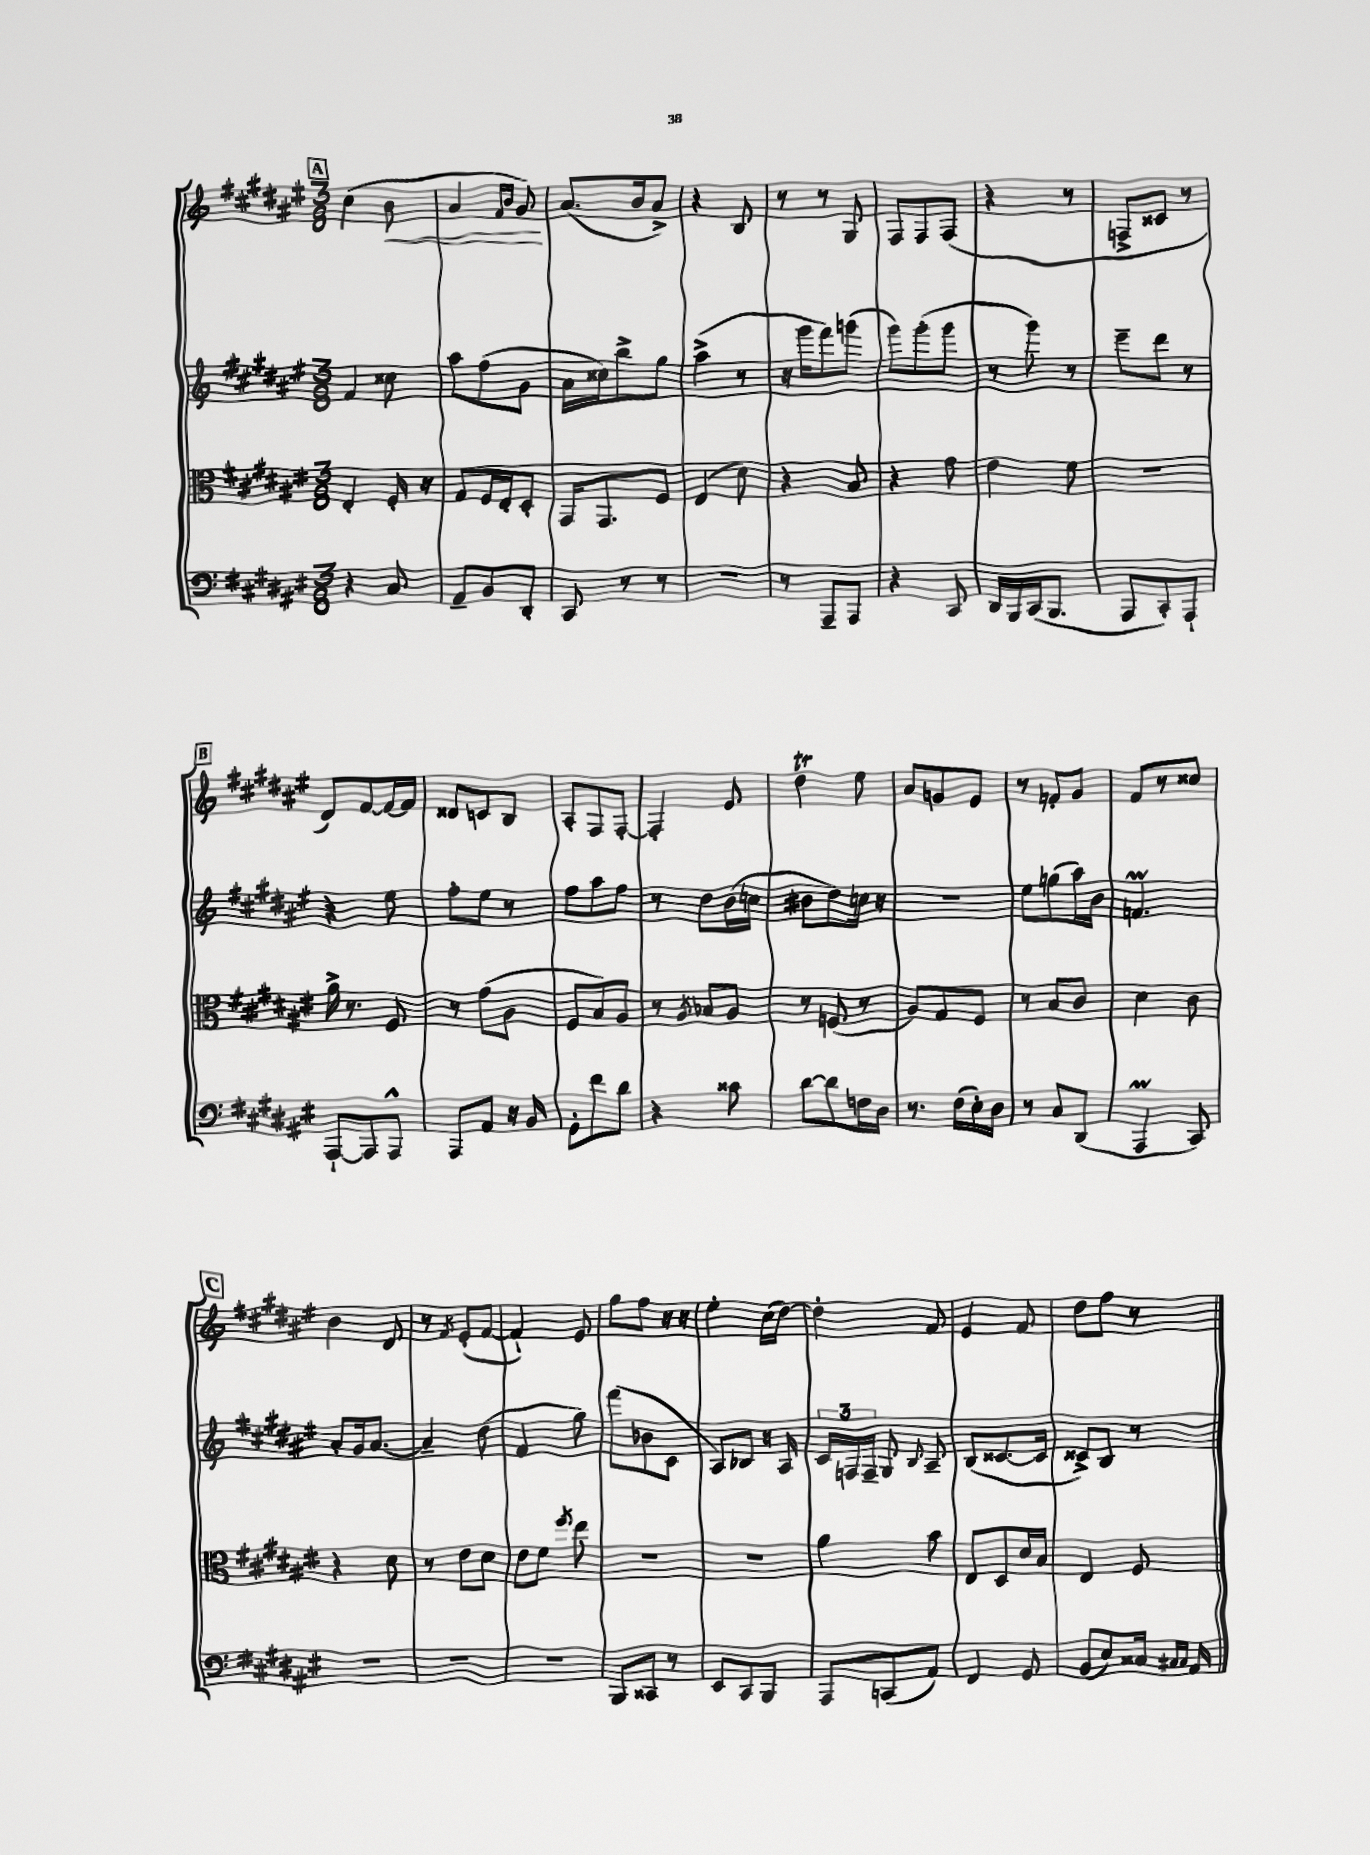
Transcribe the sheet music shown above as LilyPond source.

<<
\new StaffGroup <<
\new Staff = "s0" {
    \clef treble \key fis \major \numericTimeSignature \time 3/8
    \autoBeamOff \mark \markup { \box "A" } cis''4( b'8\< |
    ais'4 \grace { fis'16[ b'16] } gis'8\!) |
    ais'8.[( b'16 ais'8]->) |
    r4 b8 |
    r8 r8 gis8 |
    fis8[ fis8 fis8]( |
    r4 r8 |
    f8[-> cisis'8] r8 |
    \mark \markup { \box "B" } dis'8[) fis'8~ fis'16~ fis'16] |
    disis'8[ c'8 b8] |
    ais8[-. fis8 fis8]~-. |
    fis4-. eis'8 |
    dis''4\trill eis''8 |
    ais'8[ g'8 eis'8] |
    r8 f'8[-. gis'8] |
    fis'8[ r8 cisis''8] |
    \mark \markup { \box "C" } b'4 dis'8 |
    r8 \acciaccatura { fis'8 } eis'8[-.( fis'8]~ |
    fis'4-!) eis'8 |
    gis''8[ fis''8] r16 r16 |
    eis''4-. cis''16[( dis''16]~) |
    dis''4-. fis'8 |
    eis'4 fis'8 |
    dis''8[ fis''8] r8 \bar "|." |
}
\new Staff = "s1" {
    \clef treble \key fis \major \numericTimeSignature \time 3/8
    \autoBeamOff \mark \markup { \box "A" } fis'4 cisis''8 |
    ais''8[ fis''8( gis'8] |
    ais'16[ cisis''16) b''8-> gis''8] |
    ais''4->( r8 |
    r16 gis'''16[ fis'''8) g'''8]( |
    gis'''8[) gis'''8-.( gis'''8] |
    r8 gis'''8) r8 |
    eis'''8[-- dis'''8] r8 |
    \mark \markup { \box "B" } r4 eis''8 |
    fis''8[-. eis''8] r8 |
    fis''8[ ais''8 fis''8] |
    r8 dis''8[ b'16( c''16] |
    bis'8[ dis''8) c''16] r16 |
    R4. |
    eis''8[ g''8( ais''16) b'16] |
    f'4.\prall |
    \mark \markup { \box "C" } ais'8[-. gis'16 ais'8.]~ |
    ais'4-- dis''8( |
    fis'4 gis''8) |
    fis'''8[( bes'8 cis'8] |
    ais8[) bes8] r16 ais16 |
    \tuplet 3/2 { cis'16[ f16 f16]-- } gis8 \appoggiatura { b8 } ais8-- |
    b8[( cisis'8.~ cisis'16] |
    cisis'8[->) b8] r8 \bar "|." |
}
\new Staff = "s2" {
    \clef alto \key fis \major \numericTimeSignature \time 3/8
    \autoBeamOff \mark \markup { \box "A" } eis4-. fis16-. r16 |
    gis8[ fis16 eis16-. dis8]-. |
    gis,16[ gis,8. fis8] |
    eis4( dis'8) |
    r4 b8 |
    r4 gis'8 |
    eis'4 fis'8 |
    R4. |
    \mark \markup { \box "B" } ais'16-> r8. fis8 |
    r8 gis'8[( ais8] |
    fis8[ b8) ais8] |
    r8 \acciaccatura { ais8 } bes8[ ais8] |
    r8 f8( r8 |
    ais8[) gis8 fis8] |
    r8 b8[ cis'8] |
    dis'4 cis'8 |
    \mark \markup { \box "C" } r4 dis'8 |
    r8 eis'8[ dis'8] |
    eis'8[ fis'8] \acciaccatura { fis''8 } eis''8 |
    R4. |
    R4. |
    ais'4 b'8 |
    eis8[ dis8 dis'16 b16] |
    eis4 fis8 \bar "|." |
}
\new Staff = "s3" {
    \clef bass \key fis \major \numericTimeSignature \time 3/8
    \autoBeamOff \mark \markup { \box "A" } r4 cis8 |
    ais,8[-- b,8 dis,8]-. |
    cis,8 r8 r8 |
    R4. |
    r8 ais,,8[-- ais,,8] |
    r4 cis,8 |
    dis,16[ b,,16 cis,16( b,,8.] |
    ais,,8[ cis,8-.) ais,,8]-! |
    \mark \markup { \box "B" } ais,,8[~-! ais,,8 ais,,8]-^ |
    ais,,8[ ais,8] r16 b,16 |
    gis,8[-. fis'8 dis'8] |
    r4 cisis'8 |
    dis'8[~ dis'8 f16 dis16] |
    r8. fis16[( eis16-.) dis16] |
    r8 cis8[ dis,8]( |
    ais,,4\prall cis,8) |
    \mark \markup { \box "C" } R4. |
    R4. |
    R4. |
    b,,8[ cisis,8] r8 |
    eis,8[ cis,8 b,,8] |
    ais,,8[ c,8( ais,8]) |
    fis,4 gis,8 |
    b,8[( eis8) cisis16] \grace { cis16[ cis16] } ais,16 \bar "|." |
}
>>
>>
